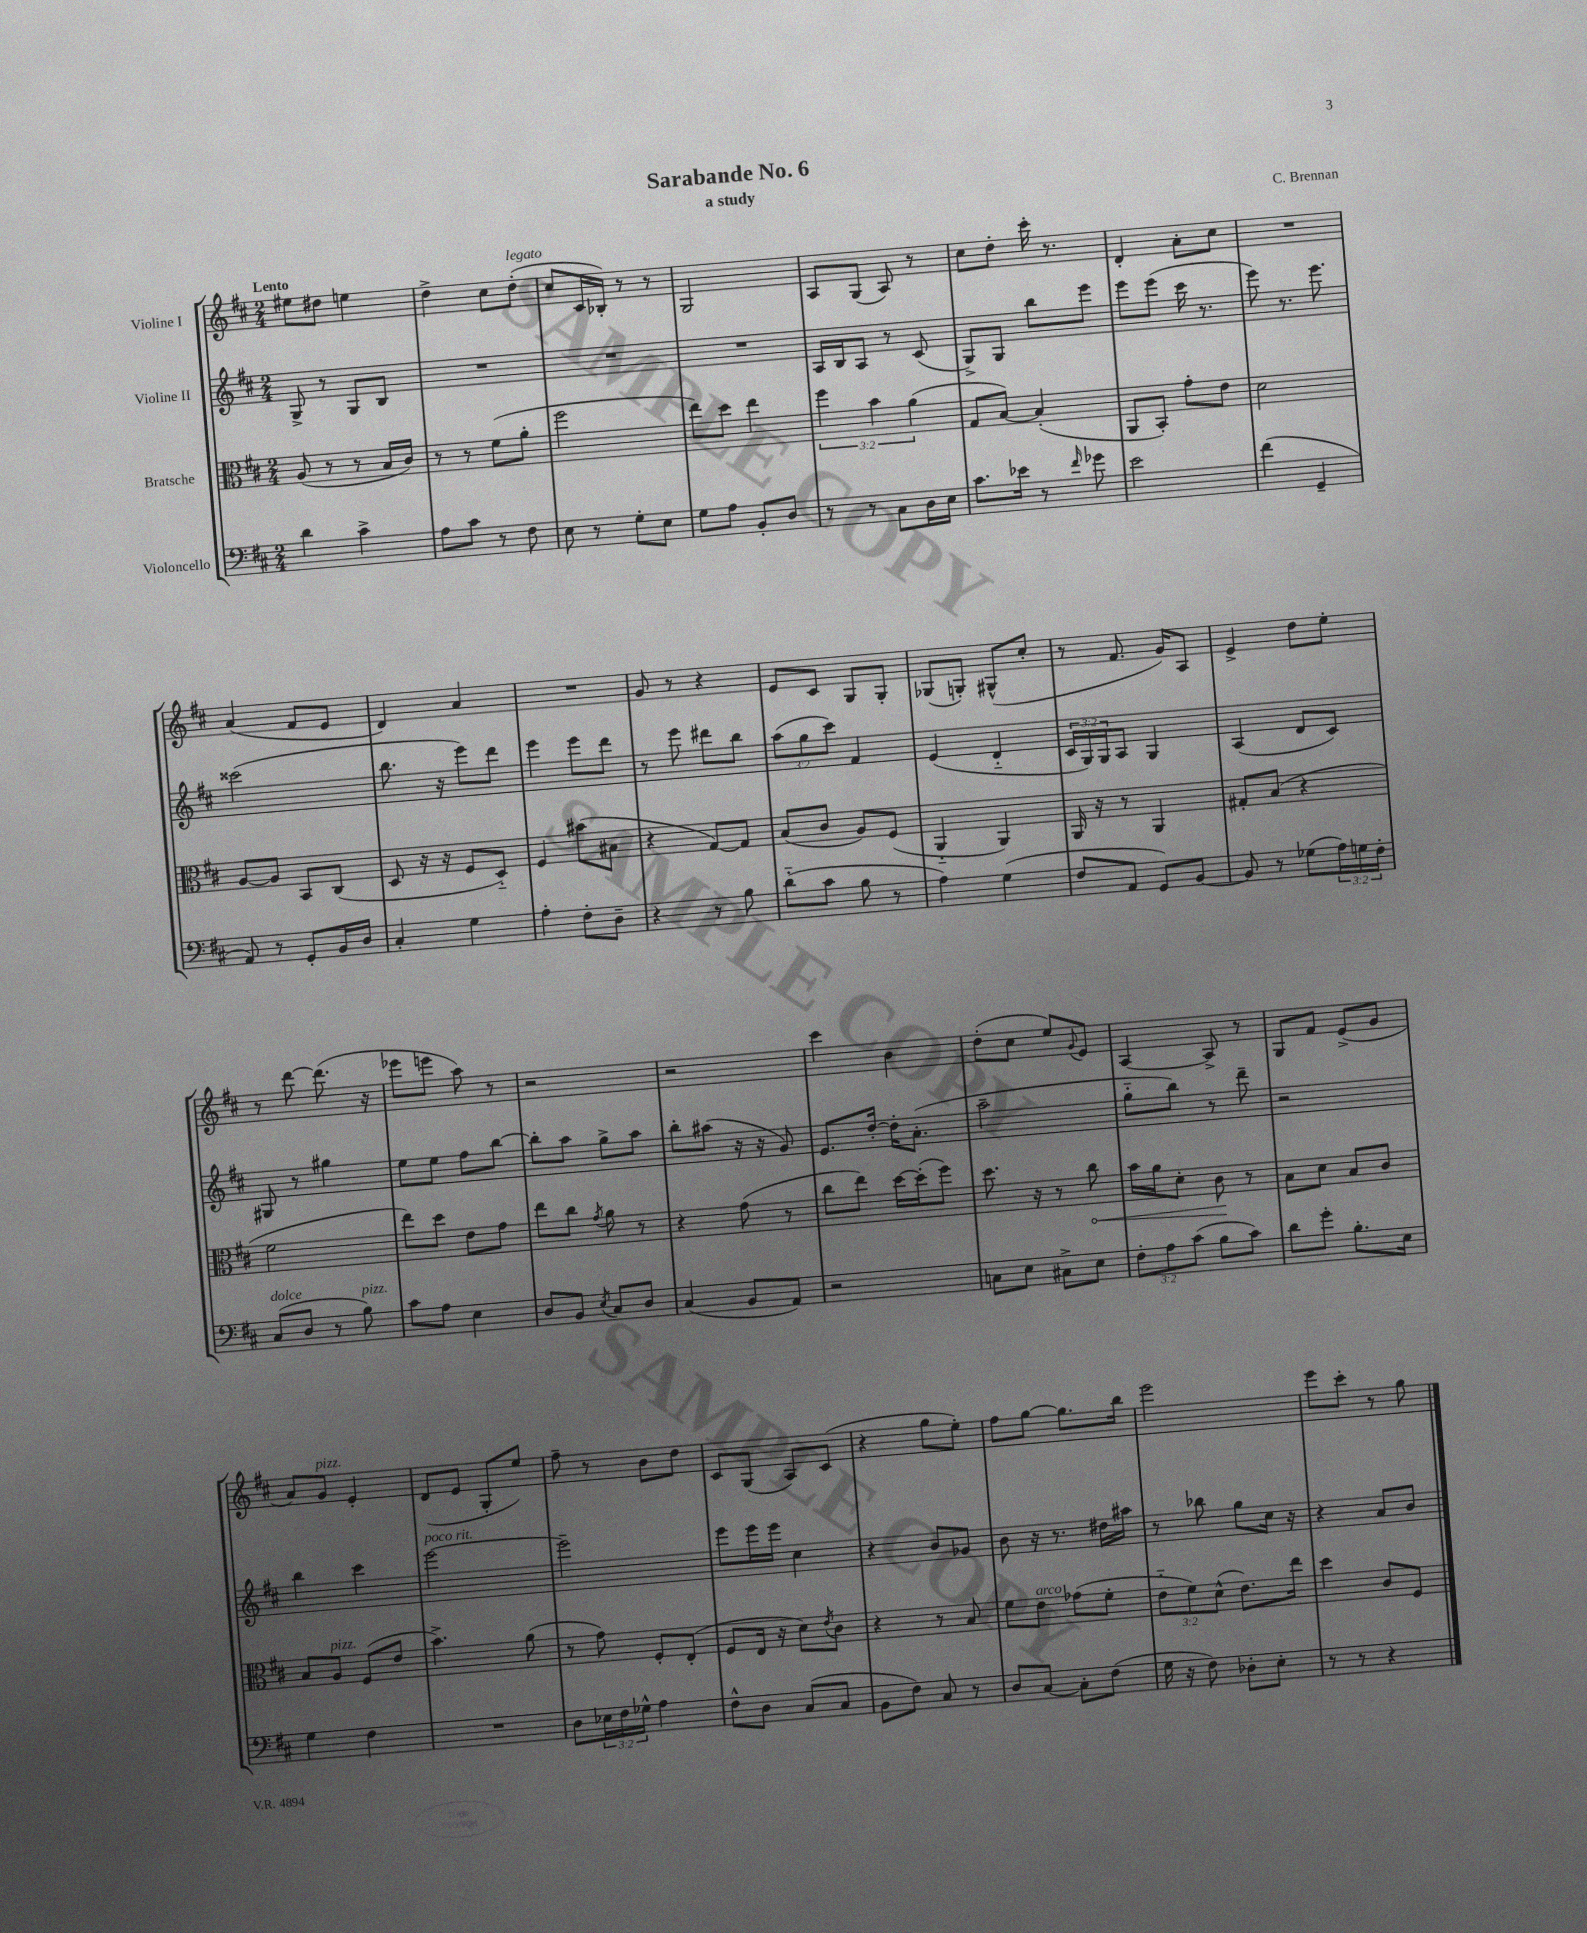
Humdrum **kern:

**kern	**kern	**kern	**kern
*staff4	*staff3	*staff2	*staff1
*clefF4	*clefC3	*clefG2	*clefG2
*k[f#c#]	*k[f#c#]	*k[f#c#]	*k[f#c#]
*M2/4	*M2/4	*M2/4	*M2/4
4d\	(8A/	8G^/	8ee#\L
.	8r	8r	8dd#\J
4c#^\	8r	8G/L	4ee\
.	16B/LL	8B/J	.
.	16c#/JJ)	.	.
=	=	=	=
8A\L	8r	2r	4dd^\
8c#\J	8r	.	.
8r	(8f#\L	.	8cc#\L
8F#\	8a'\J	.	(8dd'\J
=	=	=	=
8E\	2ff#\	2r	8cc#/L
8r	.	.	16c#/L
.	.	.	16B-'/JJ)
8G'\L	.	.	8r
8E\J	.	.	8r
=	=	=	=
8G\L	8ee\L)	2r	2G/
8A\J	8dd\J	.	.
8BB'/L	4ee\	.	.
8D/J	.	.	.
=	=	=	=
8r	6ff#\	16A/LL	8A/L
.	.	16B/J	.
8r	.	8A/J	(8G/J
.	6b\	.	.
8C#\L	.	8r	8A/)
.	(6a\	.	.
16D\L	.	(8c#/	8r
16E\JJ	.	.	.
=	=	=	=
8.c#\L	8G/L	8G^/L)	8cc#\L
.	[8B/J)	8G/J	8dd'\J
16e-\Jk	.	.	.
8r	(4B'/]	8bb\L	16ccc#'\
.	.	.	8.r
16qqf#/	.	.	.
8g-\	.	8eee\J	.
=	=	=	=
2e\	8AA/L	8eee\L	4d'/
.	8BB'/J)	(8eee\J	.
.	8g'\L	16ccc#\	8a'\L
.	.	8.r	.
.	8e\J	.	8cc#\J
=	=	=	=
(4f#\	2d\	8eee\)	2r
.	.	8.r	.
4GG~/	.	.	.
.	.	8.eee\	.
=	=	=	=
8AA/)	[8A/L	(2ccc##\	(4a/
8r	8A/]J	.	.
8GG'/L	8BB/L	.	8f#/L
16BB/L	(8C#/J	.	8e/J
16D/JJ	.	.	.
=	=	=	=
4C#'/	8D/	8.bb\	4d/)
.	16r	.	.
.	16r	16r	.
4G\	8F#/L	8eee\L)	4a/
.	8D'~/J)	8ddd\J	.
=	=	=	=
4A'\	4F#/	4eee\	2r
8F#'\L	(8b#\L	8eee\L	.
8D~\J	8B#\J	8ddd\J	.
=	=	=	=
4r	4r	8r	8g/
.	.	8eee\	8r
8r	[8G/L)	8ddd#\L	4r
8B\	8G/]J	8bb\J	.
=	=	=	=
(8d'~\L	(8B/L	(12aa\L	8e/L
.	.	12gg\	.
8c#\J	8c#/J	.	8c#/J
.	.	12ccc#\J)	.
8B\	8A/L)	4f#/	8G/L
8r	(8F#/J	.	8G'/J
=	=	=	=
4A\)	4AA'~/	(4e/	(8G-/L
.	.	.	8G'/J)
(4G\	4AA/)	4d'~/	(8G#^^/L
.	.	.	8cc#'/J
=	=	=	=
8F#/L	16AA/	24c#/LL	8r
.	.	24G/)	.
.	16r	.	.
.	.	24G/J	.
8AA/J	8r	8A/J	8.f#/
8GG/L)	4AA/	4G/	.
.	.	.	16g/LK)
[8BB/J	.	.	8A/J
=	=	=	=
8BB/]	8G#'/L	(4A/	4e^/
8r	(8B/J	.	.
(8G-\L	4r	8d/L	8dd\L
24A\L)	.	8c#/J)	8ee'\J
24G\	.	.	.
24F#'\JJ	.	.	.
=	=	=	=
(8C#/L	2f#\	8G#/	8r
8D/J	.	8r	[8ddd\
8r	.	4gg#\	(8.ddd\]
8B\)	.	.	.
.	.	.	16r
=	=	=	=
8c#\L	8ee\L)	8ee\L	8eee-\L
8A\J	8dd\J	8ee\J	8eee\J
4E\	8e\L	8ff#\L	8aa\)
.	8g\J	[8bb\J	8r
=	=	=	=
8D/L	8ee\L	8bb'\]L	2r
8BB/J	8cc#\J	8aa\J	.
8qE/	8qg/	.	.
8C#/L	8a\	8gg^\L	.
8D/J	8r	8aa\J	.
=	=	=	=
(4C#/	4r	8bb'\L	2r
.	.	(8aa#\J	.
8BB/L	(8g\	16r	.
.	.	16r	.
8AA/J)	8r	8g/)	.
=	=	=	=
2r	8cc#\L	8.e/L	4ccc#\
.	8ee\J)	.	.
.	.	[16dd'/Jk	.
.	[16dd\LL	16dd'\]LK	4b\
.	(16dd'\]J	(8.a'\J	.
.	8ff#\J)	.	.
=	=	=	=
8C\L	8.dd\	2aa~\	(8dd'\L
8E\J	.	.	8cc#\J
.	16r	.	.
8C#^\L	8r	.	8ee/L)
.	.	.	8qqg/
8E\J	8cc#\	.	8e/J
=	=	=	=
12F#'\L	16b\LL	8gg'~\L	[4A/
.	16a\J	.	.
12A\	.	.	.
.	8d'\J	8bb\J)	.
(12c#\J	.	.	.
8B\L	8c#\	8r	8A^/]
8c#\J)	8r	8ddd~\	8r
=	=	=	=
8d\L	8B\L	2r	8G/L
8g'\J	8d\J	.	8f#/J
8.B'\L	8B/L	.	(8e^/L
.	8c#/J	.	8g/J
16E\Jk	.	.	.
=	=	=	=
4G\	8B/L	4bb\	8a/L)
.	8A/J	.	8g/J
4F#\	(8F#/L	4ccc#\	4e'/
.	8e/J	.	.
=	=	=	=
2r	4.b^\)	[2eee\	(8d/L
.	.	.	8e/J
.	.	.	8G'/L
.	(8a\	.	8ee/J)
=	=	=	=
8D\L	8r	2eee~\]	8ff#~\
24E-\L	8g\)	.	8r
24F#\	.	.	.
24G-^^\JJ	.	.	.
4A\	8F#'/L	.	8b\L
.	(8E'/J	.	8dd\J
=	=	=	=
8F#^^\L	8F#/L	8eee\L	8c#/L
8D\J	16E/Jk	16eee\L	(8G/J
.	16r	16eee\JJ	.
(8C#/L	8d\L)	4cc#\	8A/L)
.	8qe/	.	.
8C#/J	8c#\J	.	(8c#/J
=	=	=	=
8BB\L	4r	4r	4r
8F#\J)	.	.	.
8C#/	8r	8b/L	8gg\L
8r	8B/	8g-/J	8ee'\J)
=	=	=	=
8D/L	8f#\L	8b\	8ff#\L
[8C#/J	8e\J	16r	[8gg\J
.	.	8.r	.
8C#'\]L	(8g-\L	.	8.gg\]L
(8F#\J	8f#'\J	16dd#\LL	.
.	.	16aa#\JJ	16bb\Jk
=	=	=	=
16G\	12e'~\L	8r	2eee\
16r	.	.	.
.	12f#\)	.	.
8F#\)	.	8bb-\	.
.	(12d^^\J	.	.
8D-'\L	8.e\L)	8gg\L	.
8E'\J	.	16cc#\Jk	.
.	16ee\Jk	16r	.
=	=	=	=
8r	4dd\	4r	8eee\L
8r	.	.	8ccc#'\J
4r	8c#/L	8a/L	8r
.	8F#/J	8b/J	8gg\
==	==	==	==
*-	*-	*-	*-
